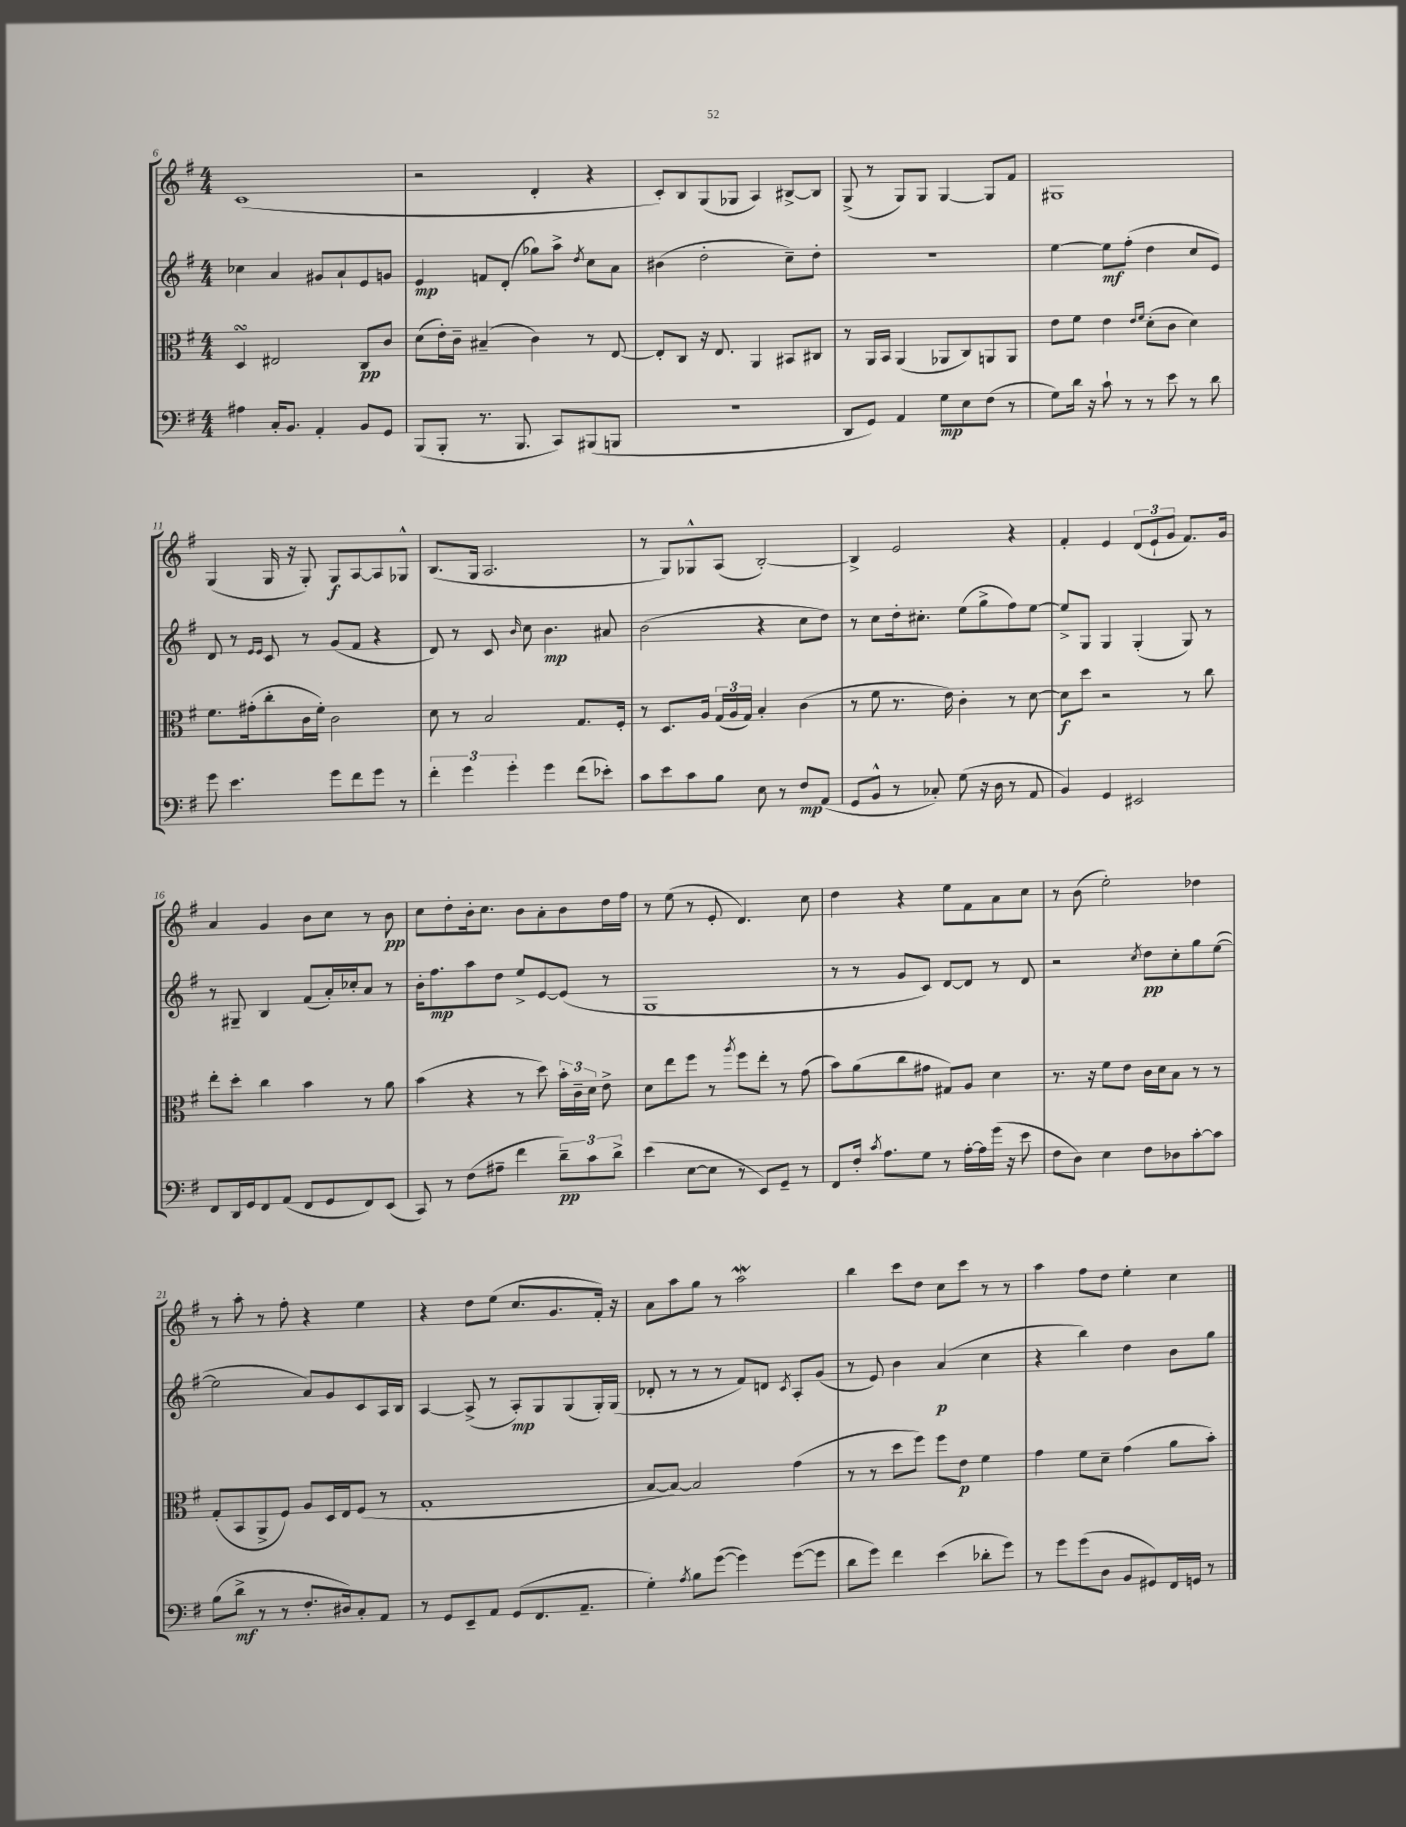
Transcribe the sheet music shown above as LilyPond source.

<<
\new StaffGroup <<
\new Staff = "s0" {
    \clef treble \key g \major \numericTimeSignature \time 4/4
    \autoBeamOff c'1( |
    r2 d'4-. r4 |
    c'8[-.) b8 g8( ges8] a4) bis8[~-> bis8] |
    g8->( r8 g8[) g8] g4~ g8[ fis'8] |
    gis1 |
    g4( g16 r16 g8-.) g8[\f a8~ a8 ges8]-^ |
    b8.[( g16] a2. |
    r8 g8[) ges8-^ a8]( b2~-.) |
    b4-> e'2 r4 |
    fis'4-. e'4 \tuplet 3/2 { d'8[( e'8-! g'8] } fis'8.[) g'16] |
    a'4 g'4 b'8[ c''8] r8 b'8\pp |
    c''8[ d''8-. b'16-. c''8.] b'8[ a'8-. b'8 d''16 fis''16] |
    r8 e''8( r8 e'8-. d'4.) c''8 |
    d''4 r4 e''8[ fis'8 a'8 c''8] |
    r8 b'8( e''2-.) des''4 |
    r8 a''8-. r8 fis''8-. r4 e''4 |
    r4 d''8[ e''8]( c''8.[ g'8. fis'16]-.) r16 |
    a'8[ a''8 g''8] r8 a''2\mordent |
    b''4 c'''8[ d''8] c''8[ c'''8] r8 r8 |
    a''4 fis''8[ d''8] e''4-. c''4 \bar "|." |
}
\new Staff = "s1" {
    \clef treble \key g \major \numericTimeSignature \time 4/4
    \autoBeamOff ces''4 a'4 gis'8[ a'8-! e'8 g'8] |
    e'4\mp f'8[ d'8]-.( ges''8[) a''8]-> \acciaccatura { d''8 } c''8[ a'8] |
    bis'4( d''2-. c''8[--) d''8]-. |
    R1 |
    e''4~ e''8[\mf fis''8]-.( d''4 c''8[ e'8]) |
    d'8 r8 \grace { e'16[ e'16] } c'8 r8 g'8[( fis'8] r4 |
    d'8) r8 c'8 \grace { b'16 } c''8 b'4.\mp ais'8 |
    b'2( r4 c''8[ d''8]) |
    r8 c''8[ d''16-. cis''8.]-. e''8[( g''8-> fis''8) e''8]~ |
    e''8[-> g8] g4 g4-.( g8) r8 |
    r8 gis8-- b4 fis'8[( a'16-.) ces''16-. a'8] r8 |
    b'16[-. fis''8.\mp a''8 d''8] e''8[-> e'8~ e'8]( r8 |
    g1 |
    r8 r8 g'8[ c'8]) d'8[~ d'8] r8 d'8 |
    r2 \acciaccatura { c''8 } d''8[\pp c''8-. g''8 e''8]~( |
    e''2 a'8[) g'8 c'8 a16 b16] |
    a4~ a8->( r8 a8[-.\mp) g8 g8( g16-.) g16]( |
    des'8-. r8 r8 r8 fis'8[) d'8] \acciaccatura { c'8 } a8[-. g'8]( |
    r8 e'8) b'4 a'4\p( c''4 |
    r4 b''4) d''4 b'8[ g''8] \bar "|." |
}
\new Staff = "s2" {
    \clef alto \key g \major \numericTimeSignature \time 4/4
    \autoBeamOff d4\turn eis2 c8[\pp c'8] |
    d'8[( e'16-.) c'16]-- bis4--( c'4) r8 e8~ |
    e8[-. c8] r16 e8. a,4 bis,8[ cis8] |
    r8 a,16[ b,16] a,4( aes,8[ c8) a,8 a,8] |
    e'8[ fis'8] e'4 \grace { e'16[ fis'16] } d'8[-.( c'8] d'4) |
    fis'8.[ gis'16-.( c''8-. c'16 fis'16]-.) c'2 |
    d'8 r8 b2 g8.[ fis16]-. |
    r8 d8.[ a16] \tuplet 3/2 { g16[( a16 g16]) } b4-. c'4( |
    r8 fis'8 r8. e'16) c'4-. r8 d'8~ |
    d'8[\f d''8] r2 r8 c''8 |
    e''8[-. d''8]-. c''4 b'4 r8 a'8 |
    b'4( r4 r8 d''8) \tuplet 3/2 { b'16[-. c'16-- d'16] } e'8-> |
    d'8[ e''8 fis''8] r8 \acciaccatura { a''8 } fis''8[ e''8]-. r8 g'8( |
    b'8[) a'8( c''8 gis'8] gis8[) a8] d'4 |
    r8. r16 fis'8[ e'8] c'16[ d'16 b8] r8 r8 |
    g8[-.( b,8 a,8-> fis8]) a8[ d16 e16 fis8]( r8 |
    g1-. |
    b8[~ b8]~) b2 g'4( |
    r8 r8 d''8[ fis''8]) fis''8[ e'8]\p fis'4 |
    g'4 fis'8[ d'8]-- g'4( a'8[ b'8]-.) \bar "|." |
}
\new Staff = "s3" {
    \clef bass \key g \major \numericTimeSignature \time 4/4
    \autoBeamOff ais4 c16[-. b,8.] a,4-. b,8[ g,8] |
    b,,8[( b,,8]-. r8. b,,8. c,8[) bis,,8( b,,8] |
    r1 |
    d,8[ g,8]) a,4 g8[\mp e8 fis8]( r8 |
    g8[) d'16] r16 c'8-! r8 r8 e'8 r8 d'8 |
    g'8 e'4. g'8[ fis'8 g'8] r8 |
    \tuplet 3/2 { fis'4-. g'4 g'4-. } g'4 fis'8[( ees'8]-.) |
    c'8[ e'8 c'8 b8] e8 r8 fis8[\mp a,8]( |
    g,8[ b,8]-^ r8 ces8-.) g8( r16 d16 r8 a,8 |
    b,4) g,4 eis,2 |
    fis,8[ d,16 g,16 fis,8 a,8]( fis,8[ g,8 fis,8) e,8]( |
    c,8) r8 fis8[( ais8]-- fis'4 \tuplet 3/2 { d'8[--\pp) c'8 d'8]-> } |
    e'4( e8[~ e8] r8 e,8[) g,8]-- r8 |
    fis,8[ fis16]-. \acciaccatura { c'8 } a8.[ g8] r8 a16[~-. a16 g'16]( r16 e'8 |
    fis8[ d8]) e4 fis8[ des8 c'8~-. c'8] |
    b8[( d'8]->\mf r8 r8 fis8.[-. dis16) c8-. a,8] |
    r8 g,8[ e,8-- a,8] g,8[( fis,8. a,8.]-- |
    g4-.) \acciaccatura { a8 } b8[ g'8]~( g'4) g'8[~( g'8] |
    d'8[ g'8]) fis'4 e'4( des'8[-. g'8]) |
    r8 g'8[ g'8( d8] b,8[ gis,8) fis,16 g,16] r8 \bar "|." |
}
>>
>>
\layout { \context { \Score currentBarNumber = #6 } }
